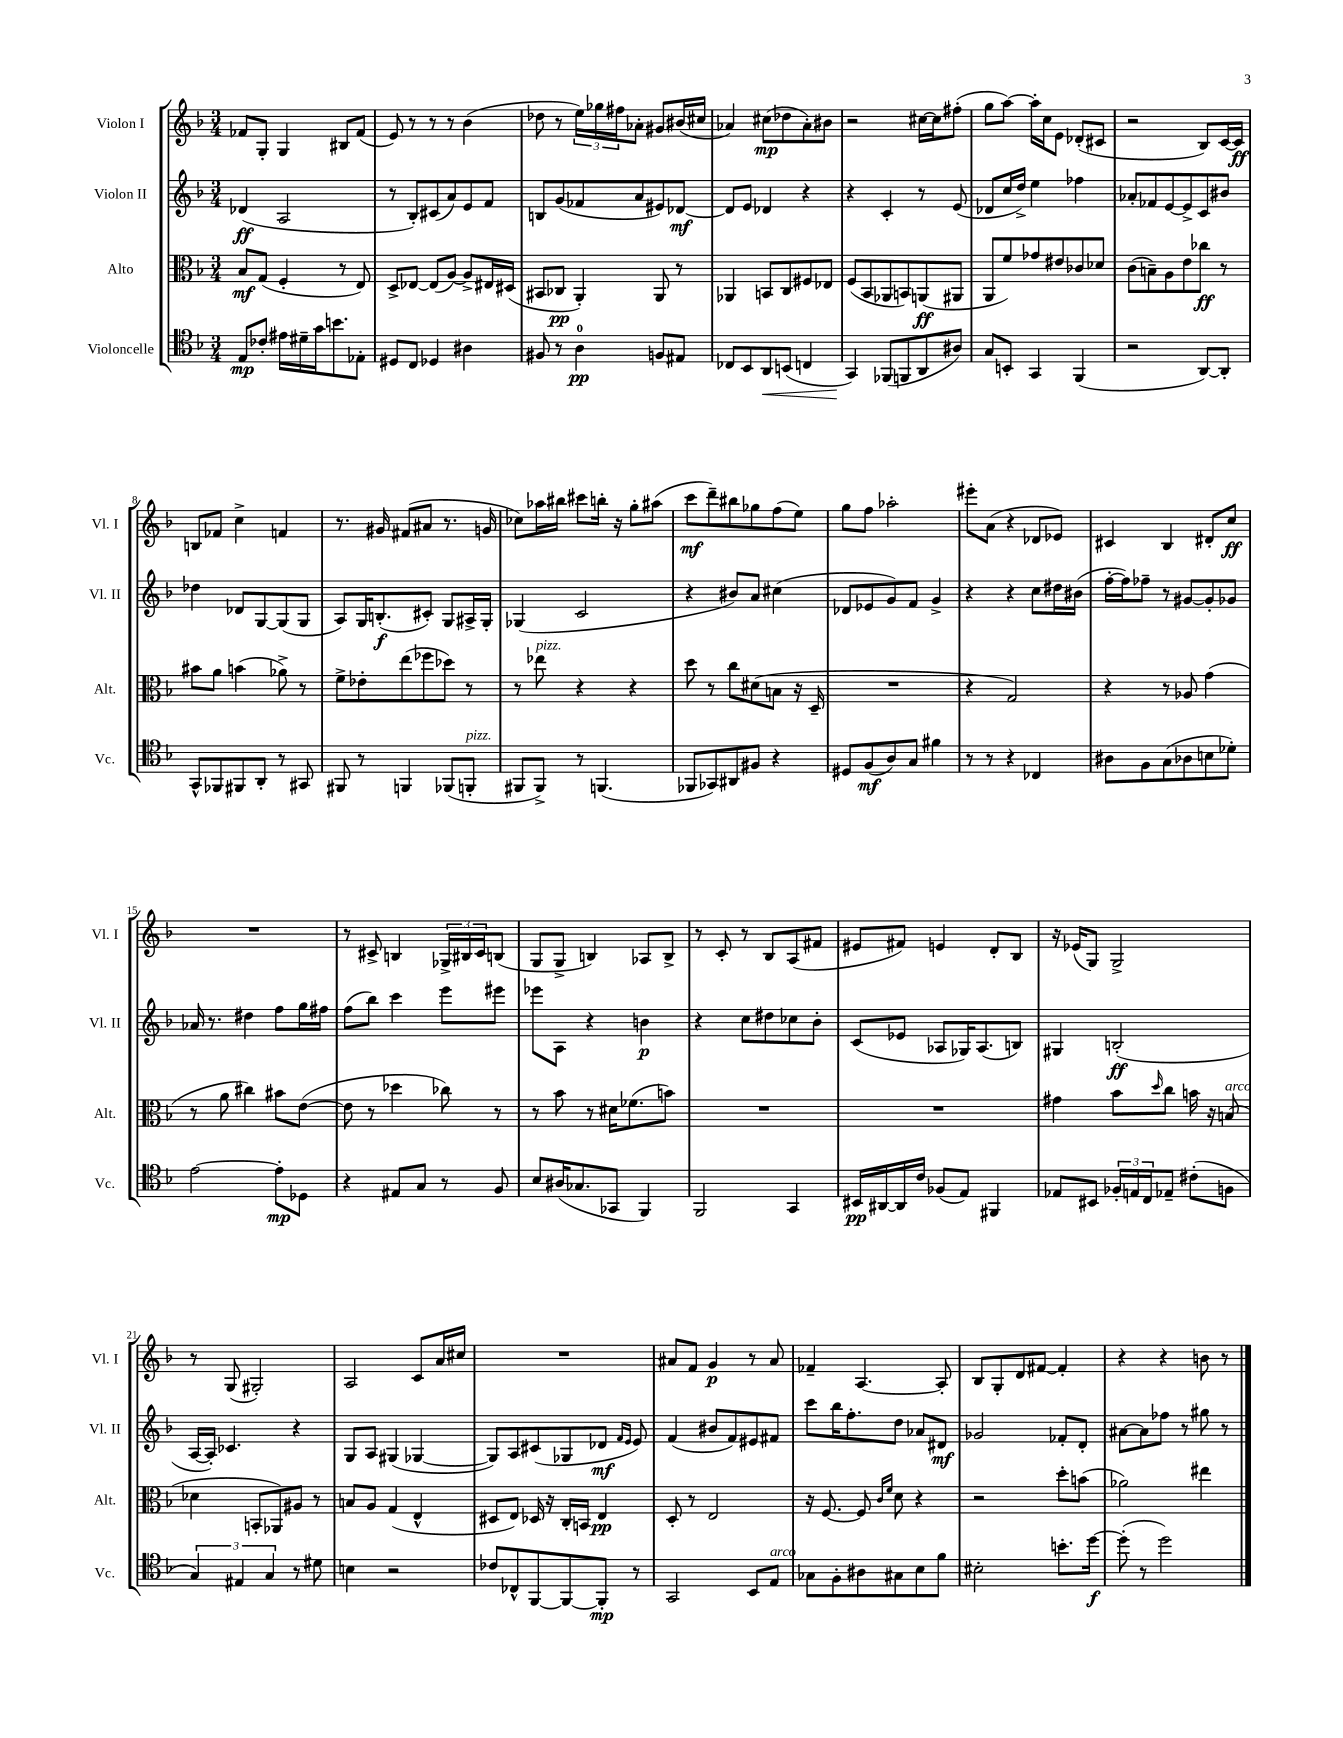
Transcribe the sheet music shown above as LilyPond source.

<<
\new StaffGroup <<
\new Staff = "s0" \with { instrumentName = "Violon I" shortInstrumentName = "Vl. I" } {
    \clef treble \key f \major \numericTimeSignature \time 3/4
    fes'8 g8-. g4 bis8 fes'8( |
    e'8) r8 r8 r8 bes'4( |
    des''8 r8 \tuplet 3/2 { e''16) ges''16 fis''16 } aes'8-. gis'8 bis'16( cis''16 |
    aes'4) cis''8\mp( des''8 aes'8-.) bis'8 |
    r2 cis''16~ cis''16 fis''8-.( |
    g''8 a''8~) a''16-. c''16 e'8 des'8-.( cis'8 |
    r2 bes8) c'16~ c'16\ff |
    b8 fes'8 c''4-> f'4 |
    r8. gis'16 fis'8( ais'8 r8. g'16 |
    ces''8) aes''16 bis''16 cis'''8 b''16-. r16 g''8-. ais''8( |
    c'''8\mf d'''8--) bis''8 ges''8 f''8( e''8) |
    g''8 f''8 aes''2-. |
    eis'''8-. a'8( r4 des'8 ees'8) |
    cis'4 bes4 dis'8-. c''8\ff |
    R2. |
    r8 cis'8-> b4 \tuplet 3/2 { ges16-> bis16 cis'16 } b8( |
    g8 g8-> b4) aes8 b8-> |
    r8 c'8-. r8 bes8 a8( fis'8 |
    eis'8 fis'8) e'4 d'8-. bes8 |
    r16 ees'16( g8) g2-> |
    r8 g8( gis2-.) |
    a2 c'8 a'16 cis''16 |
    R2. |
    ais'8 f'8 g'4\p r8 ais'8 |
    fes'4-- a4.~ a8-. |
    bes8 g8-. d'8 fis'8~ fis'4-. |
    r4 r4 b'8 r8 \bar "|." |
}
\new Staff = "s1" \with { instrumentName = "Violon II" shortInstrumentName = "Vl. II" } {
    \clef treble \key f \major \numericTimeSignature \time 3/4
    des'4\ff( a2 |
    r8 bes8-.) cis'8( a'8) e'8 f'8 |
    b8 g'8( fes'8 a'8 eis'8) des'8~\mf |
    des'8 e'8 des'4 r4 |
    r4 c'4-. r8 e'8( |
    des'8 c''16 d''16->) e''4 fes''4 |
    aes'8-. fes'8 e'8~ e'8-> c'8 bis'8 |
    des''4 des'8 g8~ g8( g8 |
    a8) g16 b8.-.\f( cis'8-.) g8 ais16-> g16-. |
    ges4( c'2 |
    r4 bis'8) a'8 cis''4( |
    des'8 ees'8 g'8) f'8 g'4-> |
    r4 r4 c''8 dis''16 bis'16( |
    f''16~-. f''16) fes''8-- r8 gis'8~ gis'8-. ges'8 |
    aes'16 r8. dis''4 f''8 g''16 fis''16 |
    f''8( bes''8) c'''4 e'''8 eis'''8 |
    ees'''8 a8 r4 b'4\p |
    r4 c''8 dis''8 ces''8 bes'8-. |
    c'8( ees'8 aes8 ges16) aes8.( b8) |
    gis4 b2-.\ff( |
    a16~ a16-.) ces'4. r4 |
    g8 a8 gis4( ges4~ |
    ges8) a8 cis'8( ges8 des'8\mf \grace { f'16 e'16 } e'8) |
    f'4( bis'8 f'8) eis'8 fis'8 |
    c'''8 bes''16 f''8.-. d''8 aes'8 dis'8\mf |
    ges'2 fes'8-. d'8-. |
    ais'8~ ais'8 fes''8 r8 gis''8 r8 \bar "|." |
}
\new Staff = "s2" \with { instrumentName = "Alto" shortInstrumentName = "Alt." } {
    \clef alto \key f \major \numericTimeSignature \time 3/4
    bes8\mf g8( f4-. r8 e8) |
    d8-> ees8~ ees8( a8~) a8-> eis16 dis16( |
    bis,8 ces8\pp a,4-.) a,8 r8 |
    aes,4 b,8 c8 fis8 ees8 |
    f8( bes,8 aes,8 b,8) a,8\ff( ais,8 |
    a,8 f'8) ges'8 eis'8 ces'8 des'8 |
    c'8( b8--) a8 e'8 ces''8\ff r8 |
    bis'8 a'8 b'4( aes'8->) r8 |
    f'8-> ees'8-. e''8( fes''8 des''8) r8 |
    r8 ees''8^\markup { \italic "pizz." } r4 r4 |
    d''8 r8 c''8 dis'8( b8 r16 d16-- |
    R2. |
    r4 g2) |
    r4 r8 aes8 g'4( |
    r8 a'8 cis''4) bis'8 e'8~( |
    e'8 r8 des''4 ces''8) r8 |
    r8 bes'8 r8 dis'16 fes'8.( b'8) |
    R2. |
    R2. |
    gis'4 bes'8 \grace { d''16 } c''8 b'16 r16 b8^\markup { \italic "arco" }( |
    des'4 b,8-. aes,8) ais8 r8 |
    b8 a8 g4( e4-^ |
    dis8 e8) des16 r16 c16-. b,16 e4\pp |
    d8-. r8 e2 |
    r16 f8.~ f8 \grace { c'16 f'16 } d'8 r4 |
    r2 d''8-. b'8( |
    aes'2) eis''4 \bar "|." |
}
\new Staff = "s3" \with { instrumentName = "Violoncelle" shortInstrumentName = "Vc." } {
    \clef tenor \key f \major \numericTimeSignature \time 3/4
    e8\mp ces'8-. eis'16 dis'16-- g'16 b'8. ees8-. |
    dis8 c8 des4 ais4 |
    fis8 r8 a4-0\pp f8 eis8 |
    ces8 bes,8 a,8\< b,8( c4 |
    g,4\!) fes,8( f,8 a,8 ais8) |
    g8 b,8-. g,4 f,4( |
    r2 a,8~) a,8-. |
    g,8-^ fes,8 fis,8 a,8-. r8 gis,8 |
    fis,8 r8 f,4 fes,8( f,8-.^\markup { \italic "pizz." } |
    fis,8 fis,8->) r8 f,4.( |
    fes,8 ges,8) ais,8 fis8 r4 |
    dis8 f8\mf( a8) g8 fis'4 |
    r8 r8 r4 ces4 |
    ais8 f8 g8( aes8 b8 des'8-.) |
    e'2~ e'8-.\mp des8 |
    r4 eis8 g8 r8 f8 |
    bes8 ais16( ges8. ges,8 f,4) |
    f,2 g,4 |
    bis,16\pp ais,16~ ais,16 c'16 fes8( e8) fis,4 |
    ees8 bis,8 \tuplet 3/2 { fes16-. e16 c16 } ees8-- cis'8-.( f8 |
    \tuplet 3/2 { g4) eis4 g4 } r8 dis'8 |
    b4 r2 |
    ces'8 ces8-^ f,8~ f,8~ f,8-.\mp r8 |
    g,2 bes,8 e8^\markup { \italic "arco" } |
    ges8 f8-. ais8 gis8 bes8 f'8 |
    bis2-. b'8.-. d''16~\f |
    d''8-.( r8 d''2) \bar "|." |
}
>>
>>
